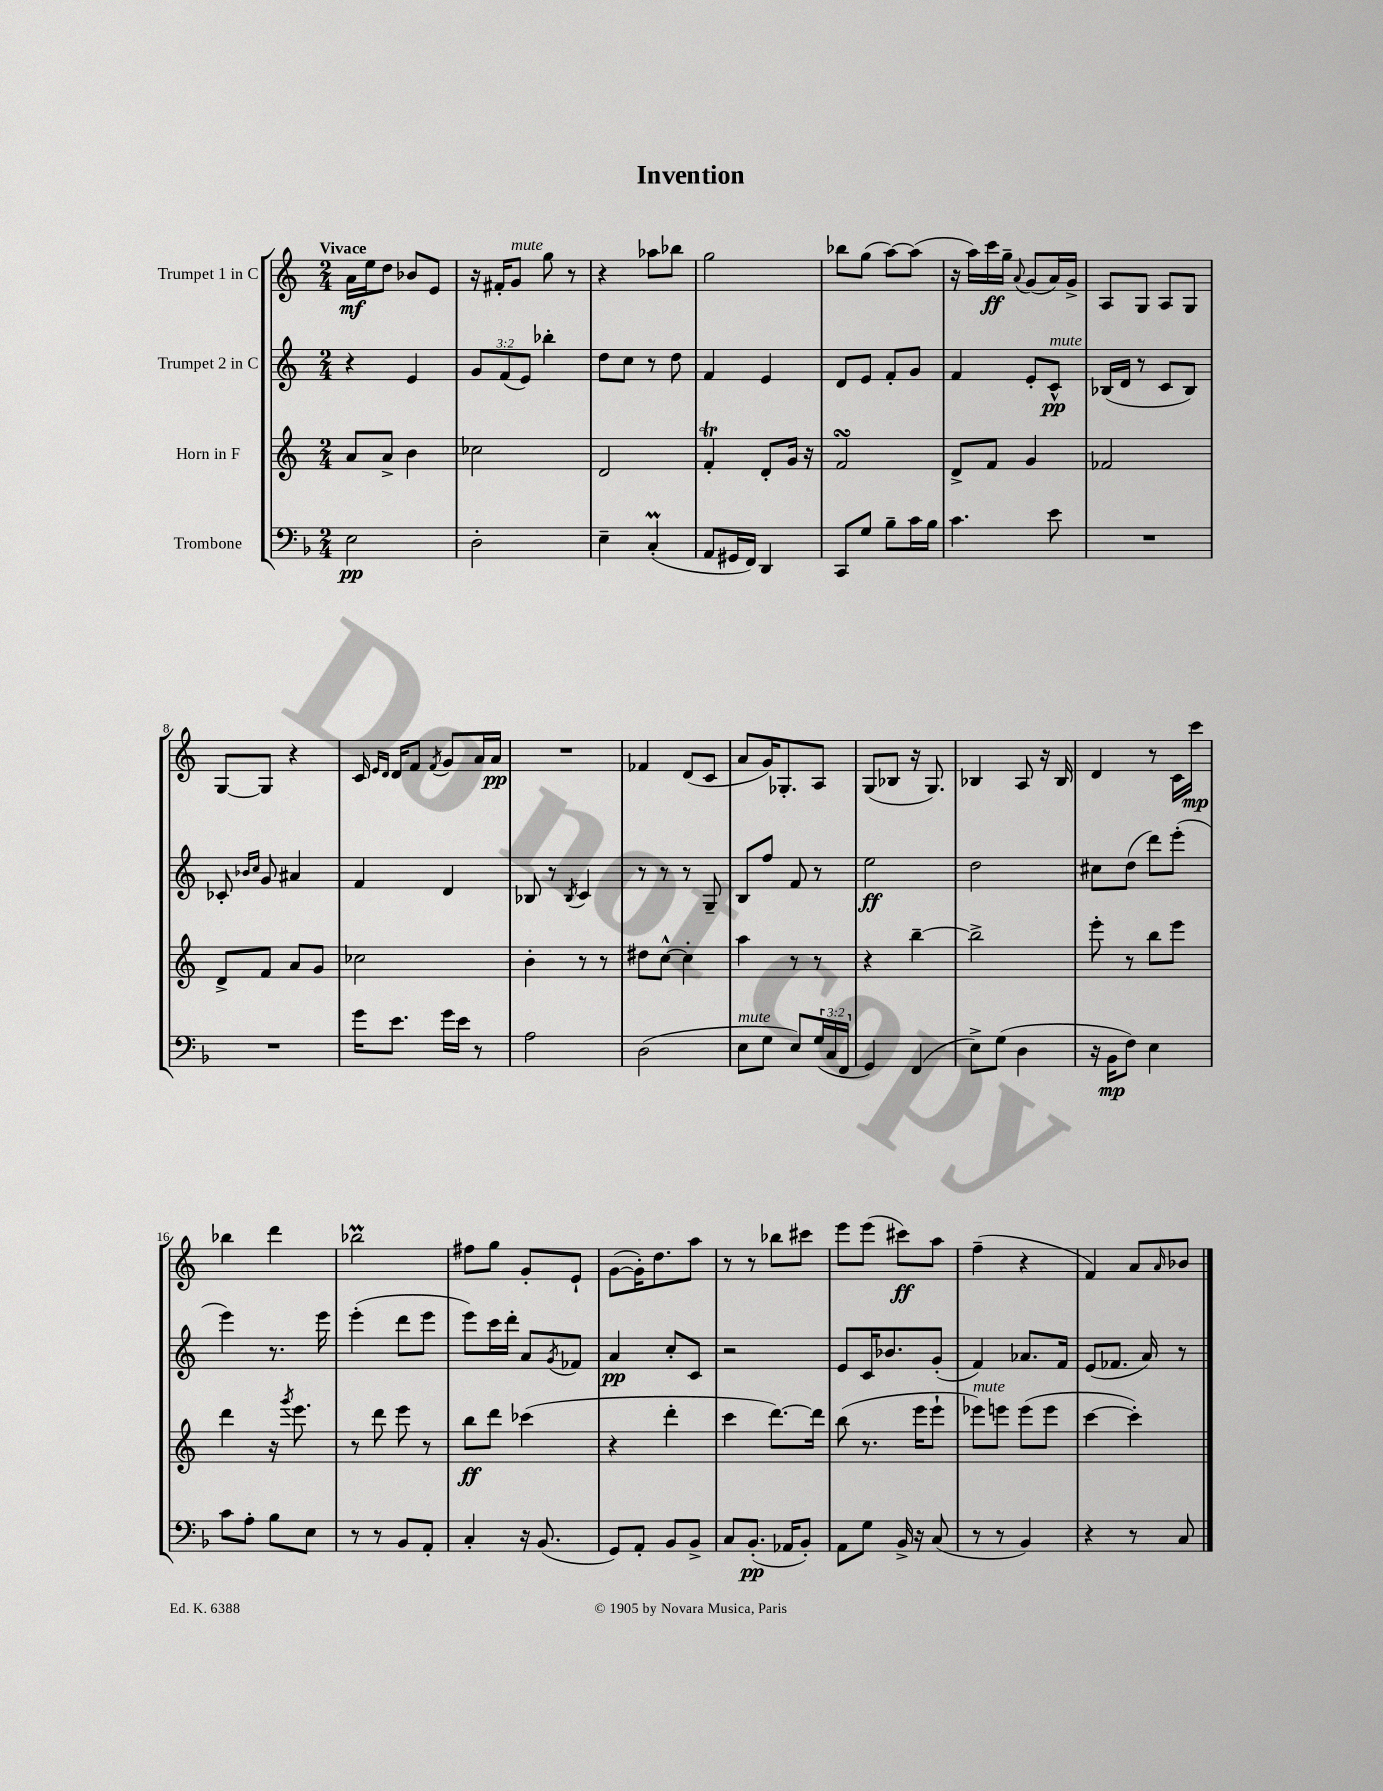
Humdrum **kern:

**kern	**kern	**kern	**kern
*staff4	*staff3	*staff2	*staff1
*clefF4	*clefG2	*clefG2	*clefG2
*k[b-]	*k[]	*k[]	*k[]
*M2/4	*M2/4	*M2/4	*M2/4
2E\	8a/L	4r	16a\LL
.	.	.	16ee\J
.	8a^/J	.	8dd\J
.	4b\	4e/	8b-/L
.	.	.	8e/J
=	=	=	=
2D'\	2cc-\	12g/L	16r
.	.	.	16f#'/LK
.	.	(12f/	.
.	.	.	8g/J
.	.	12e/J)	.
.	.	4bb-'\	8gg\
.	.	.	8r
=	=	=	=
4E~\	2d/	8dd\L	4r
.	.	8cc\J	.
(4C'/	.	8r	8aa-\L
.	.	8dd\	8bb-\J
=	=	=	=
8AA/L	4f'/	4f/	2gg\
16GG#/L	.	.	.
16FF/JJ)	.	.	.
4DD/	8d'/L	4e/	.
.	16g/Jk	.	.
.	16r	.	.
=	=	=	=
8CC/L	2f/	8d/L	8bb-\L
8G/J	.	8e/J	(8gg\J
8B-~\L	.	8f'/L	[8aa\L)
16c\L	.	8g/J	(8aa\]J
16B-\JJ	.	.	.
=	=	=	=
4.c\	8d^/L	4f/	16r
.	.	.	16aa\LL)
.	8f/J	.	16ccc\
.	.	.	16gg~\JJ
.	.	.	8qqa/
.	4g/	8e'/L	(8g/L
8e\	.	8c^^/J	16a/L)
.	.	.	16g^/JJ
=	=	=	=
2r	2f-/	(16B-/LL	8A/L
.	.	16d/JJ	.
.	.	8r	8G/J
.	.	8c/L	8A/L
.	.	8B-/J)	8G/J
=	=	=	=
2r	8d^/L	8c-'/	[8G/L
.	.	16qqb-/LL	.
.	.	16qqcc/JJ	.
.	8f/J	8g/	8G/]J
.	8a/L	4a#/	4r
.	8g/J	.	.
=	=	=	=
16g\LK	2cc-\	4f/	16c/
.	.	.	16qqe/LL
.	.	.	16qqd/JJ
8.e\J	.	.	16d/LK
.	.	.	8f/J
.	.	.	8qf/
16g\LL	.	4d/	8g/L
16e\JJ	.	.	.
8r	.	.	16a/L
.	.	.	16a/JJ
=	=	=	=
2A\	4b'\	8B-/	2r
.	.	8r	.
.	.	8qB-/	.
.	8r	4c/	.
.	8r	.	.
=	=	=	=
(2D\	8dd#\L	8r	4f-/
.	[8cc^^\J	8r	.
.	4cc'\]	8r	(8d/L
.	.	8G~/	8c/J
=	=	=	=
8E\L	4aa\	8B/L	8a/L
8G\J	.	8ff/J	16g/K)
.	.	.	8.G-'/
8E/L)	8r	8f/	.
(24G/L	8r	8r	8A/J
24C/	.	.	.
24FF/JJ	.	.	.
=	=	=	=
4GG/)	4r	2ee\	(8G/L
.	.	.	8B-/J
(4FF/	[4bb~\	.	16r
.	.	.	8.G/)
=	=	=	=
8E^\L)	2bb^\]	2dd\	4B-/
(8G\J	.	.	.
4D\	.	.	8A/
.	.	.	16r
.	.	.	16B-/
=	=	=	=
16r	8eee'\	8cc#\L	4d/
16BB-\LK	.	.	.
8F\J)	8r	(8dd\J	.
4E\	8bb\L	8ddd\L)	8r
.	8eee\J	(8eee'\J	16c\LL
.	.	.	16ccc\JJ
=	=	=	=
8c\L	4ddd\	4eee\)	4bb-\
8A'\J	.	.	.
8B-\L	16r	8.r	4ddd\
.	8qggg/	.	.
.	8.eee\	.	.
8E\J	.	.	.
.	.	16eee\	.
=	=	=	=
8r	8r	(4eee'\	2bb-\
8r	8ddd\	.	.
8BB-/L	8eee\	8ddd\L	.
8AA'/J	8r	8eee\J	.
=	=	=	=
4C'/	8bb\L	8eee\L)	8ff#\L
.	8ddd\J	16ccc\L	8gg\J
.	.	16ddd'\JJ	.
16r	(4ccc-\	8a/L	8g'/L
(8.BB-/	.	.	.
.	.	8qg/	.
.	.	8f-/J	8e`/J
=	=	=	=
8GG/L)	4r	4a/	([8g\L
8AA'/J	.	.	16g'\]K)
.	.	.	8.dd\
8BB-/L	4ddd'\	8cc'/L	.
8BB-^/J	.	8c/J	8aa\J
=	=	=	=
8C/L	4ccc\	2r	8r
(8.BB-'/J	.	.	8r
.	[8.ddd\L)	.	8bb-\L
16AA-/LK	.	.	.
8BB-'/J)	.	.	8ccc#\J
.	16ddd\]Jk	.	.
=	=	=	=
8AA\L	(8bb\	8e/L	8eee\L
8G\J	8.r	16c/K	(8eee\J
.	.	8.b-/	.
16BB-^/	.	.	8ccc#\L)
16r	16eee\LK	.	.
(8C/	8eee`\J	(8g'/J	8aa\J
=	=	=	=
8r	8eee-\L)	4f/)	(4ff~\
8r	8eee\J	.	.
4BB-/)	(8eee\L	8.a-/L	4r
.	8eee\J	.	.
.	.	16f/Jk	.
=	=	=	=
4r	[4ccc\	(8e/L	4f/)
.	.	8.f-/J	.
8r	4ccc'\])	.	8a/L
.	.	16a/)	.
.	.	.	16qqa/
8C/	.	8r	8b-/J
==	==	==	==
*-	*-	*-	*-
